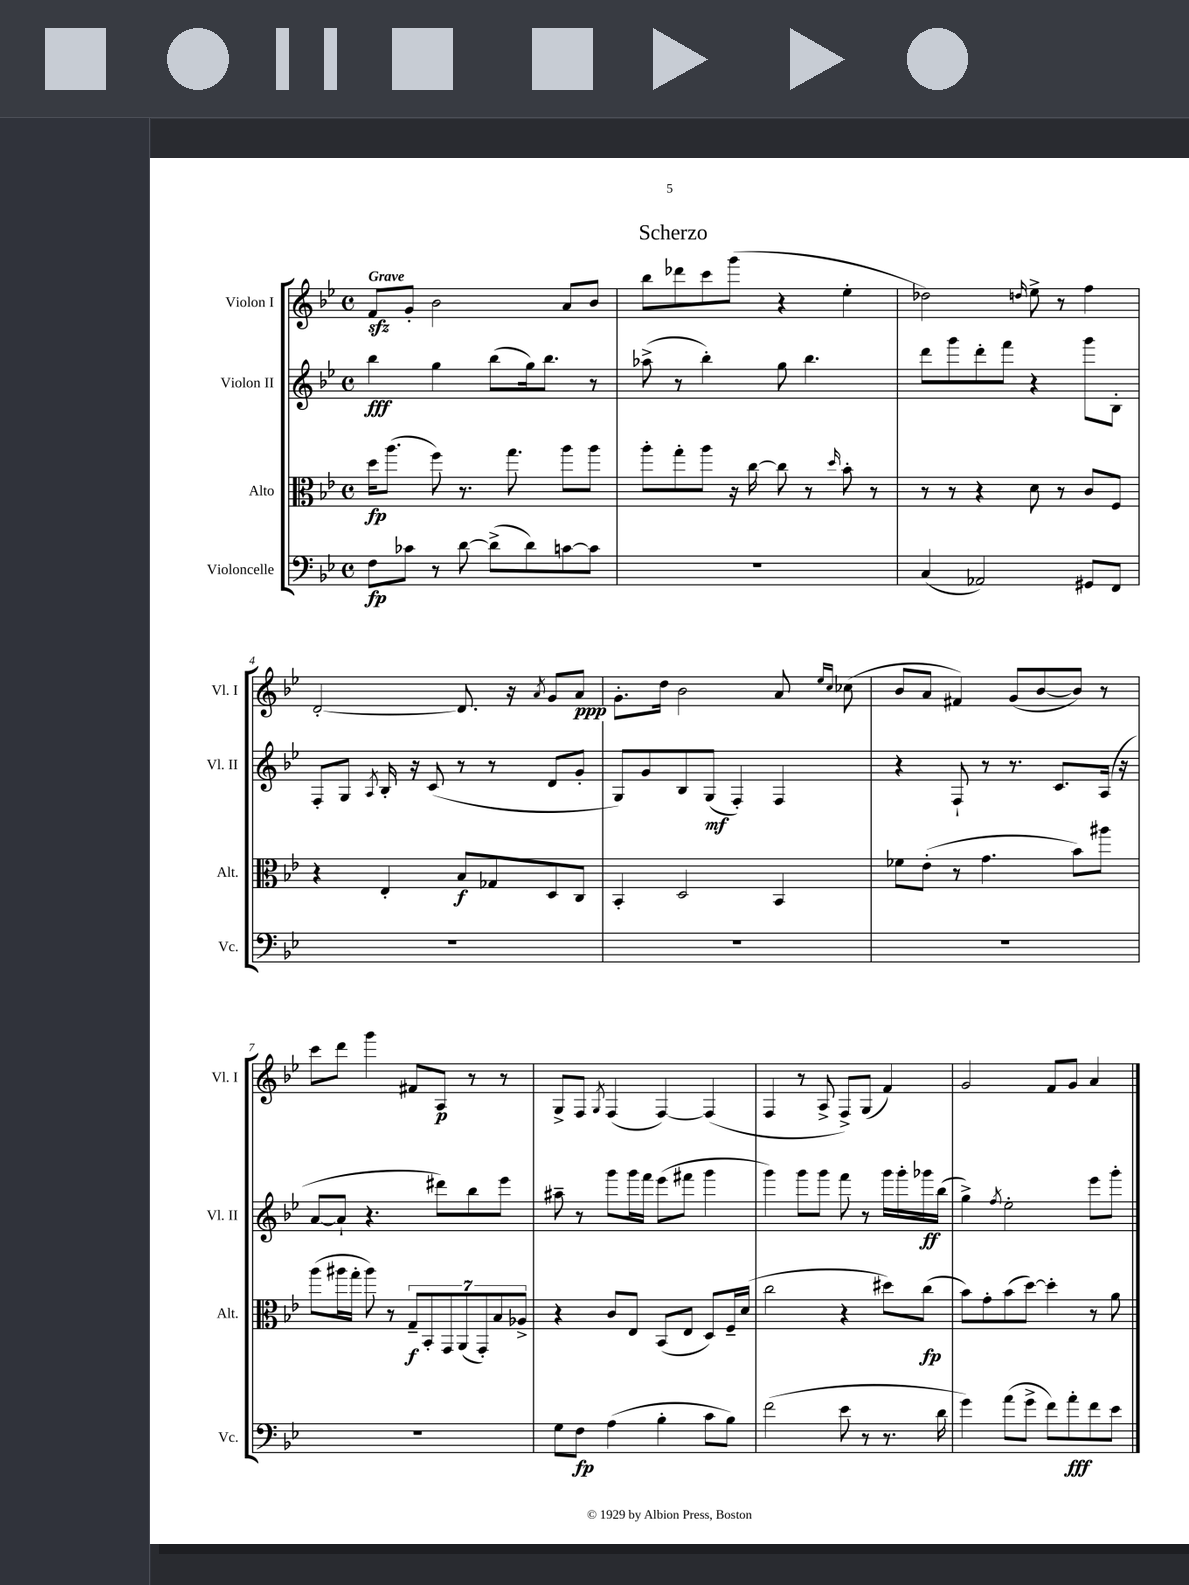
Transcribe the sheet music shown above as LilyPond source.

\header { title = "Scherzo" }
<<
\new StaffGroup <<
\new Staff = "s0" \with { instrumentName = "Violon I" shortInstrumentName = "Vl. I" } {
    \clef treble \key bes \major \defaultTimeSignature \time 4/4 \tempo "Grave"
    f'8\sfz g'8-. bes'2 a'8 bes'8 |
    bes''8 des'''8 c'''8 g'''8( r4 ees''4-. |
    des''2) \grace { d''16 } ees''8-> r8 f''4 |
    d'2~-. d'8. r16 \acciaccatura { a'8 } g'8 a'8\ppp |
    g'8.-. d''16 bes'2 a'8 \grace { ees''16 c''16 } ces''8( |
    bes'8 a'8 fis'4) g'8( bes'8~ bes'8) r8 |
    c'''8 d'''8 g'''4 fis'8 a8\p r8 r8 |
    g8-> f8 \acciaccatura { g8 } f4( f4~) f4( |
    f4 r8 a8-> f8->) g8( f'4) |
    g'2 f'8 g'8 a'4 \bar "|." |
}
\new Staff = "s1" \with { instrumentName = "Violon II" shortInstrumentName = "Vl. II" } {
    \clef treble \key bes \major \defaultTimeSignature \time 4/4
    bes''4\fff g''4 bes''8( g''16) bes''8. r8 |
    aes''8->( r8 bes''4-.) g''8 bes''4. |
    d'''8 g'''8 d'''8-. f'''8 r4 g'''8 bes8-. |
    f8-. g8 \acciaccatura { a8 } bes16-. r16 c'8( r8 r8 d'8 g'8-. |
    g8) g'8 bes8 g8\mf( f4-.) f4 |
    r4 f8-! r8 r8. c'8. a16( r16 |
    a'8~ a'8-! r4. dis'''8) bes''8 ees'''8 |
    ais''8-- r8 g'''8 g'''16 f'''16 ees'''8( fis'''8 g'''4 |
    g'''4) g'''8 g'''8 f'''8 r8 g'''16 g'''16-. ges'''16\ff bes''16( |
    g''4->) \acciaccatura { f''8 } ees''2-. ees'''8 g'''8-. \bar "|." |
}
\new Staff = "s2" \with { instrumentName = "Alto" shortInstrumentName = "Alt." } {
    \clef alto \key bes \major \defaultTimeSignature \time 4/4
    d''16\fp a''8.( f''8) r8. g''8. a''8 a''8 |
    a''8-. g''8-. a''8 r16 c''16~ c''8 r8 \grace { d''16 } bes'8-. r8 |
    r8 r8 r4 d'8 r8 c'8 f8 |
    r4 ees4-. bes8\f ges8 d8 c8 |
    bes,4-. d2 bes,4 |
    fes'8 ees'8-.( r8 g'4. bes'8) ais''8 |
    a''8( ais''16 g''16-. ais''8) r8 \tuplet 7/4 { g8--\f bes,8-. g,8 a,8( g,8-.) bes8 aes8-> } |
    r4 c'8 ees8 bes,8( ees8 d8) f16-- d'16( |
    c''2 r4 dis''8) c''8\fp( |
    bes'8) g'8-. bes'8( d''8~) d''4-. r8 a'8 \bar "|." |
}
\new Staff = "s3" \with { instrumentName = "Violoncelle" shortInstrumentName = "Vc." } {
    \clef bass \key bes \major \defaultTimeSignature \time 4/4
    f8\fp ces'8 r8 d'8~ d'8->( d'8) c'8~ c'8 |
    R1 |
    c4( aes,2) gis,8 f,8 |
    R1 |
    R1 |
    R1 |
    R1 |
    g8 f8\fp a4( bes4-. c'8 bes8) |
    f'2( ees'8 r8 r8. d'16 |
    g'4) a'8( g'8-> f'8) a'8-.\fff f'8 ees'8 \bar "|." |
}
>>
>>
